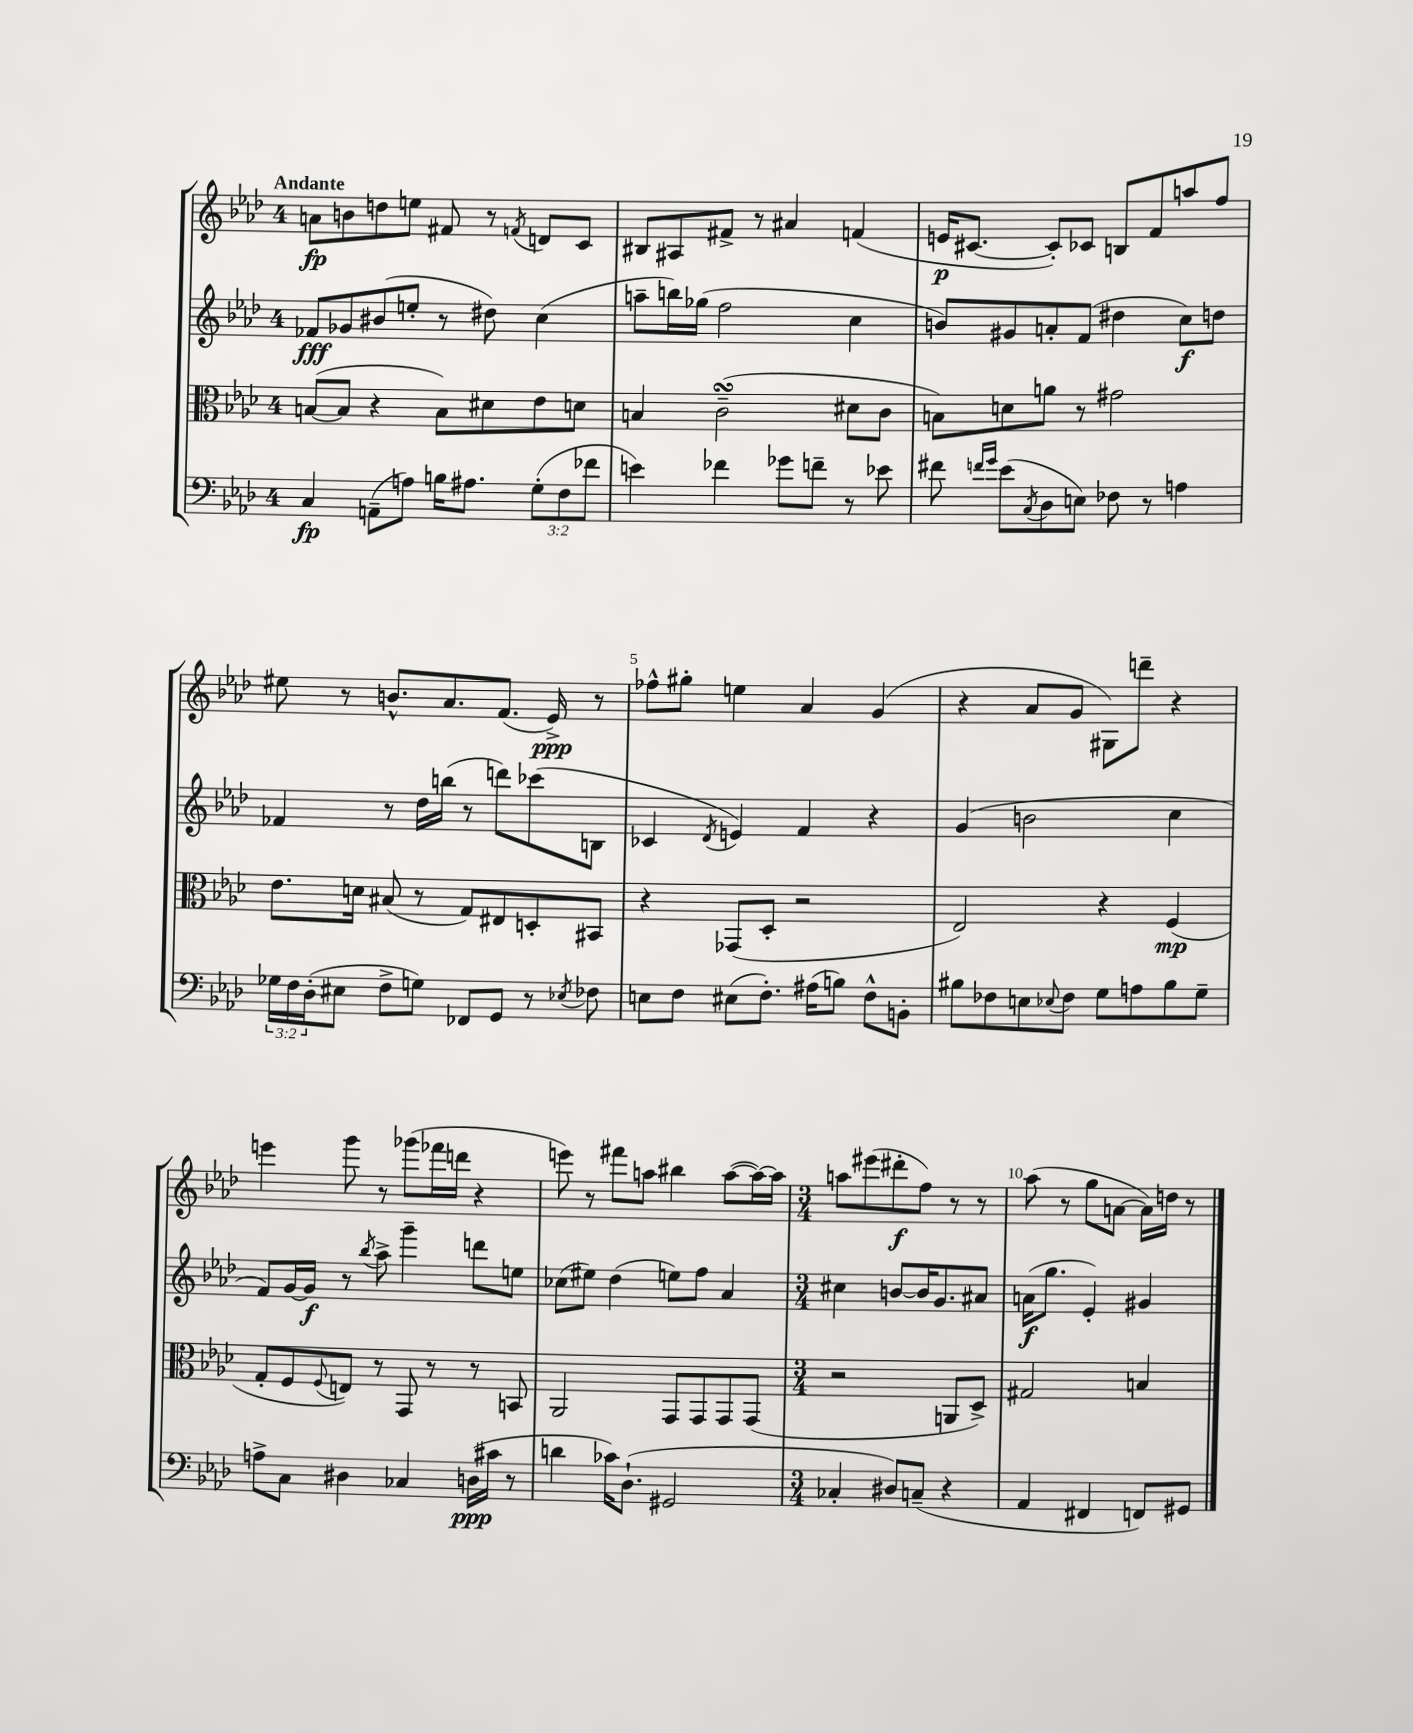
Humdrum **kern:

**kern	**dynam	**kern	**dynam	**kern	**dynam	**kern	**dynam
*part4	*part4	*part3	*part3	*part2	*part2	*part1	*part1
*staff4	*staff4	*staff3	*staff3	*staff2	*staff2	*staff1	*staff1
*clefF4	*	*clefC3	*	*clefG2	*	*clefG2	*
*k[b-e-a-d-]	*	*k[b-e-a-d-]	*	*k[b-e-a-d-]	*	*k[b-e-a-d-]	*
*M4/4	*	*M4/4	*	*M4/4	*	*M4/4	*
=1	=1	=1	=1	=1	=1	=1	=1
!	!	!	!	!	!	!LO:TX:a:B:t=Andante	!
4C/	fp	([8Bn/L	.	8f-X/L	fff	8an\L	fp
.	.	8B/J]	.	8g-X/	.	8bn\	.
(8AAn~\L	.	4r	.	(8b#X/	.	8ddn\	.
8An\J)	.	.	.	8een'/J	.	8een\J	.
16Bn\KL	.	8B\L)	.	8r	.	8f#X/	.
8.A#X\J	.	.	.	.	.	.	.
.	.	8d#X\	.	8dd#X\)	.	8r	.
.	.	.	.	.	.	8qfn/	.
(12G'\L	.	8e-\	.	(4cc\	.	8dn/L	.
12F\	.	.	.	.	.	.	.
.	.	8dn\J	.	.	.	8c/J	.
12f-X\J	.	.	.	.	.	.	.
=2	=2	=2	=2	=2	=2	=2	=2
4en\)	.	4Bn/	.	8aan~\L	.	8B#X/L	.
.	.	.	.	16bbn\L)	.	8A#X/	.
.	.	.	.	(16gg-X\JJ	.	.	.
4f-X\	.	(2csSsS~\	.	2ff\	.	8f#X^/J	.
.	.	.	.	.	.	8r	.
8g-X\L	.	.	.	.	.	4a#X/	.
8fn~\J	.	.	.	.	.	.	.
8r	.	8d#X\L	.	4cc\	.	(4fn/	.
8e-X\	.	8c\J	.	.	.	.	.
=3	=3	=3	=3	=3	=3	=3	=3
8f#X\	.	8Bn\L)	.	8bn/L)	.	16en/KL	p
.	.	.	.	.	.	[8.c#X/J	.
16qqfn/LL	.	.	.	.	.	.	.
16qqg/JJ	.	.	.	.	.	.	.
(8e-\L	.	8dn\	.	8g#X/	.	.	.
8qC/	.	.	.	.	.	.	.
8D-\	.	8an\J	.	8an'/	.	8c#'/L])	.
8En\J)	.	8r	.	(8f/J	.	8c-X/J	.
8F-X\	.	2g#X\	.	4dd#X\	.	8Bn/L	.
8r	.	.	.	.	.	8f/	.
4An\	.	.	.	8cc\L)	f	8aan/	.
.	.	.	.	8ddn\J	.	8ff/J	.
!!LO:LB:g=z
=4	=4	=4	=4	=4	=4	=4	=4
24G-X\LL	.	8.e-\L	.	4f-X/	.	8ee#X\	.
24F\	.	.	.	.	.	.	.
(24D-'\J	.	.	.	.	.	.	.
8E#X\J	.	.	.	.	.	8r	.
.	.	16dn\Jk	.	.	.	.	.
8F^\L	.	(8B#X/	.	8r	.	8.bn^^/L	.
8Gn\J)	.	8r	.	16dd-\LL	.	.	.
.	.	.	.	(16bbn\JJ	.	8.a-/	.
8FF-X/L	.	8G/L)	.	8r	.	.	.
8GG/J	.	8E#X/	.	8dddn\L)	.	(8.f/J	.
8r	.	8Dn'/	.	(8ccc-X\	.	.	.
.	.	.	.	.	.	16e-^/)	ppp
8qE-X/	.	.	.	.	.	.	.
8F-X\	.	8BB#X/J	.	8Bn\J	.	8r	.
=5	=5	=5	=5	=5	=5	=5	=5
8En\L	.	4r	.	4c-X/	.	8ff-X^^\L	.
8F\J	.	.	.	.	.	8gg#X'\J	.
.	.	.	.	8qd-/	.	.	.
(8E#X\L	.	(8GG-X/L	.	4en/)	.	4een\	.
8.F'\J)	.	8D-'/J	.	.	.	.	.
.	.	2r	.	4f/	.	4a-/	.
(16A#X\KL	.	.	.	.	.	.	.
8Bn\J)	.	.	.	.	.	.	.
8F^^\L	.	.	.	4r	.	(4g/	.
8BBn'\J	.	.	.	.	.	.	.
=6	=6	=6	=6	=6	=6	=6	=6
8B#X\L	.	2E-/)	.	(4g/	.	4r	.
8F-X\	.	.	.	.	.	.	.
8En\	.	.	.	2bn\	.	8a-/L	.
8qqE-X/	.	.	.	.	.	.	.
8F-\J	.	.	.	.	.	8g/J	.
8G\L	.	4r	.	.	.	8G#X\L)	.
8An\	.	.	.	.	.	8dddn~\J	.
8B#\	.	(4F/	mp	4cc\	.	4r	.
8G~\J	.	.	.	.	.	.	.
!!LO:LB:g=z
=7	=7	=7	=7	=7	=7	=7	=7
8An^\L	.	8G'/L	.	8f/L)	.	4eeen\	.
8C\J	.	8F/	.	[16g/L	.	.	.
.	.	.	.	16g/JJ]	f	.	.
.	.	8qqF/	.	.	.	.	.
4D#X\	.	8En/J)	.	8r	.	8ggg\	.
.	.	.	.	8qbb-/	.	.	.
.	.	8r	.	8aa-^\	.	8r	.
4C-X/	.	8GG/	.	4ggg~\	.	(8ggg-X\L	.
.	.	8r	.	.	.	16fff-X\L	.
.	.	.	.	.	.	16dddn\JJ	.
(16Dn\LL	ppp	8r	.	8dddn\L	.	4r	.
16c#X\JJ	.	.	.	.	.	.	.
8r	.	8BBn/	.	8een\J	.	.	.
=8	=8	=8	=8	=8	=8	=8	=8
4dn\	.	2AA-/	.	(8cc-X\L	.	8eeen\)	.
.	.	.	.	8ee#X\J)	.	8r	.
16c-X\KL)	.	.	.	(4dd-\	.	8fff#X\L	.
(8.D-`\J	.	.	.	.	.	.	.
.	.	.	.	.	.	8aan\J	.
2GG#X/	.	8GG/L	.	8een\L)	.	4bb#X\	.
.	.	8GG/	.	8ff\J	.	.	.
.	.	8GG/	.	4a-/	.	([8aa\L	.
.	.	(8GG/J	.	.	.	16aa\L_)	.
.	.	.	.	.	.	16aa\JJ]	.
=9	=9	=9	=9	=9	=9	=9	=9
*M3/4	*	*M3/4	*	*M3/4	*	*M3/4	*
4C-X'/	.	2r	.	4cc#X\	.	8aan\L	.
.	.	.	.	.	.	(8eee#X\	.
8D#X/L)	.	.	.	[8bn/L	.	8ddd#X'\	f
(8Cn~/J	.	.	.	16b/K]	.	8ff\J)	.
.	.	.	.	8.g/	.	.	.
4r	.	8AAn/L	.	.	.	8r	.
.	.	8D-^/J)	.	8a#X/J	.	8r	.
=10	=10	=10	=10	=10	=10	=10	=10
4AA-/	.	2G#X/	.	(16an\KL	f	(8aa-\	.
.	.	.	.	8.gg\J	.	.	.
.	.	.	.	.	.	8r	.
4FF#X/	.	.	.	4e-'/)	.	8gg\L	.
.	.	.	.	.	.	[8an\J	.
8FFn/L)	.	4Bn/	.	4g#X/	.	16a\LL])	.
.	.	.	.	.	.	16ddn\JJ	.
8GG#X/J	.	.	.	.	.	8r	.
==	==	==	==	==	==	==	==
*-	*-	*-	*-	*-	*-	*-	*-
